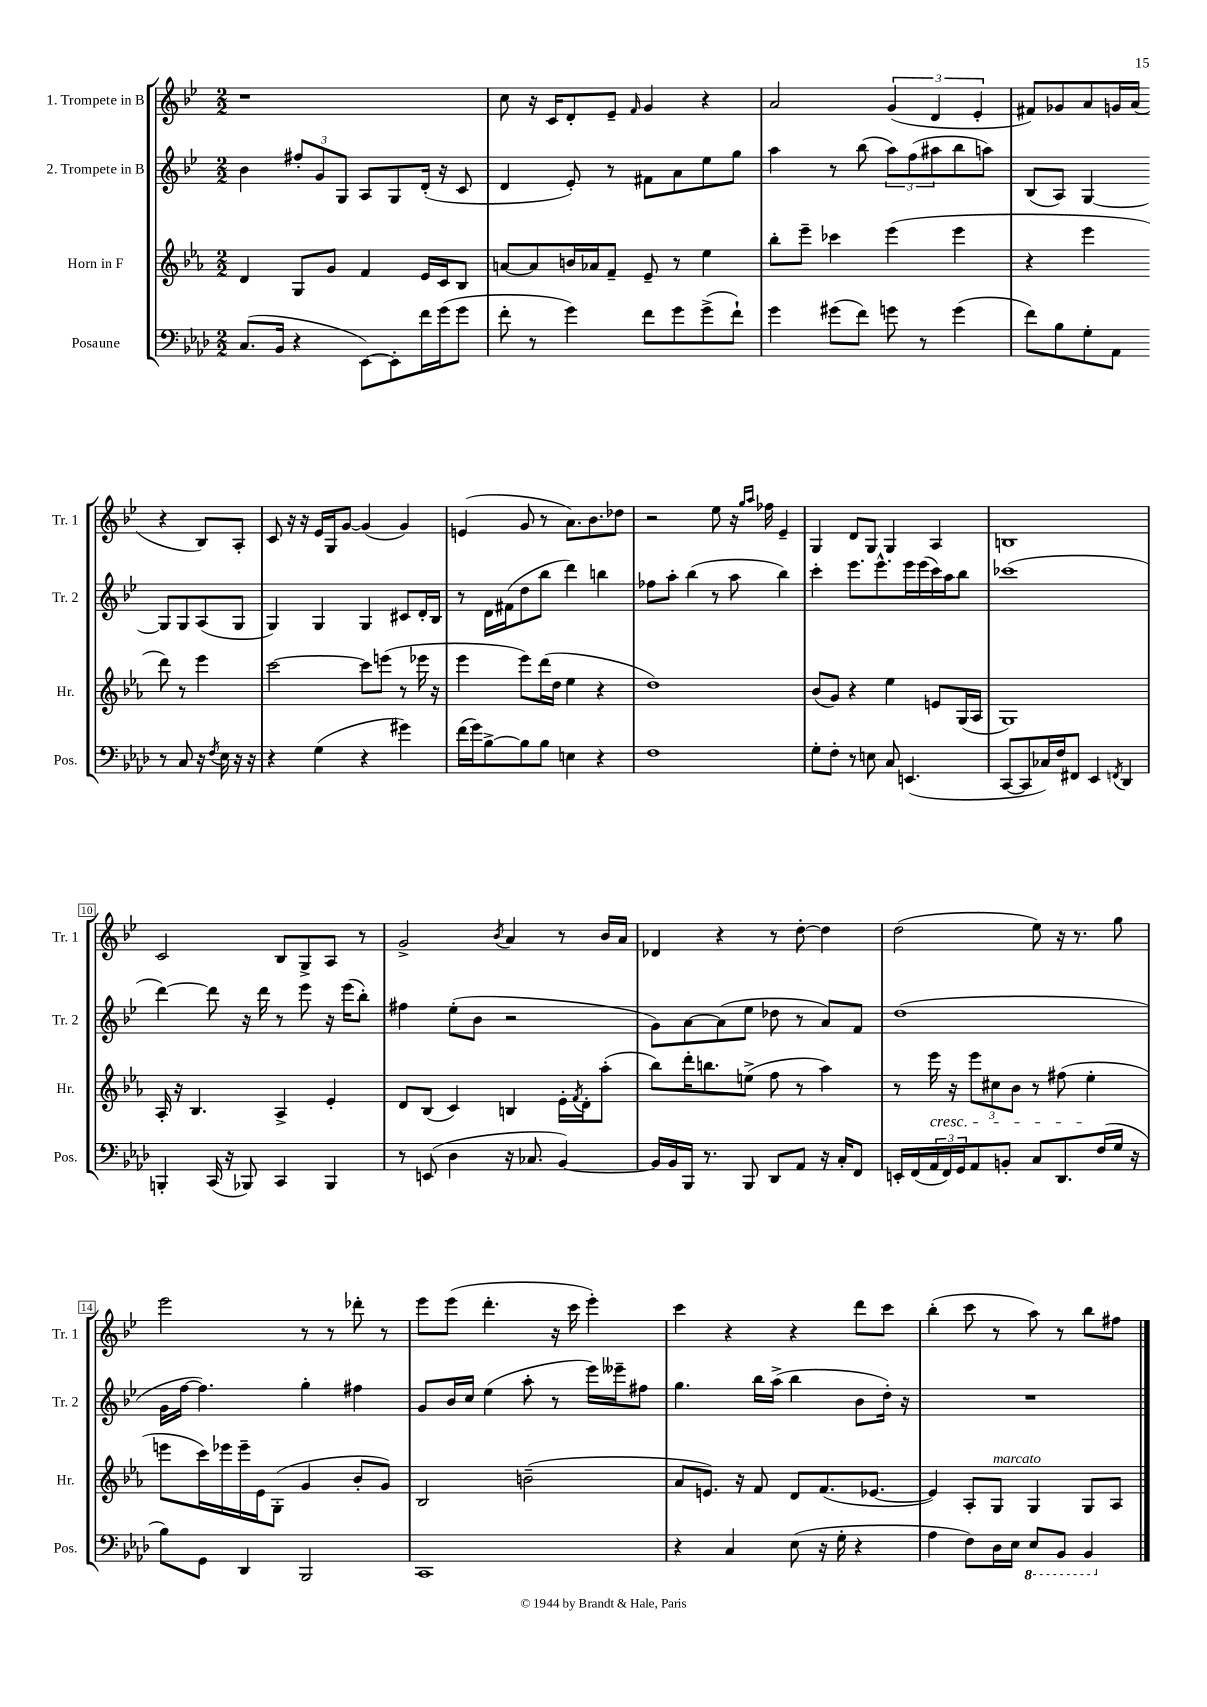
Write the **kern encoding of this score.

**kern	**kern	**kern	**kern
*part4	*part3	*part2	*part1
*staff4	*staff3	*staff2	*staff1
*I"Posaune	*I"Horn in F	*I"2. Trompete in B	*I"1. Trompete in B
*I'Pos.	*I'Hr.	*I'Tr. 2	*I'Tr. 1
*clefF4	*clefG2	*clefG2	*clefG2
*k[b-e-a-d-]	*k[b-e-a-]	*k[b-e-]	*k[b-e-]
*M2/2	*M2/2	*M2/2	*M2/2
=1	=1	=1	=1
(8.C/L	4d/	4b-\	1r
16BB-/Jk	.	.	.
4r	8G/L	12ff#X'/L	.
.	.	12g/	.
.	8g/J	.	.
.	.	12G/J	.
[8EE-\L)	4f/	8A/L	.
8EE-'\]	.	8G/	.
16f\L	16e-/LL	(16d'/Jk	.
(16g\J	16c/J	16r	.
8g\J	8B-/J	8c/	.
=2	=2	=2	=2
8f'\	[8an/L	4d/	8cc\
8r	8a/]	.	16r
.	.	.	16c/KL
4g\)	16bn/L	8e-'/)	8d'/
.	16a-X/J	.	.
.	8f~/J	8r	8e-~/J
.	.	.	16qqf/
8f\L	8e-~/	8f#X\L	4g/
8g\	8r	8a\	.
(8g^\	4ee-\	8ee-\	4r
8f`\J)	.	8gg\J	.
=3	=3	=3	=3
4g\	8bb-'\L	4aa\	2a/
.	8eee-~\J	.	.
(8g#X\L	4ccc-X\	8r	.
8f\J)	.	(8bb-\	.
8gn\	(4eee-\	12aa\L)	(6g/
.	.	(12ff\	.
8r	.	.	.
.	.	12aa#X\	6d/
(4g\	4eee-\	8bb-\	.
.	.	.	6e-'/
.	.	8aan\J)	.
=4	=4	=4	=4
8f\L)	4r	(8B-/L	8f#X/L)
8B-\	.	8A/J)	8g-X/
8G'\	4eee-\	[4G/	8a/
8AA-\J	.	.	16gn/L
.	.	.	(16a/JJ
8r	8ddd\)	8G/L]	4r
8C/	8r	8G/	.
16r	4eee-\	(8A/	8B-/L)
8qF/	.	.	.
16E-\	.	.	.
16r	.	8G/J	8A'/J
16r	.	.	.
!!LO:LB:g=z
=5	=5	=5	=5
4r	[2ccc\	4G/)	8c/
.	.	.	16r
.	.	.	16r
(4G\	.	4G/	16e-/LL
.	.	.	16G/J
.	.	.	[8g/J
4r	8ccc\L]	4G/	(4g/]
.	(8eeen\J	.	.
4g#X\)	8r	8c#X/L	4g/)
.	16eee-X\	16d'/L	.
.	16r	16B-/JJ	.
=6	=6	=6	=6
(16f\LL	4eee-\	8r	(4en/
16g\J)	.	.	.
[8B-^\	.	16d\LL	.
.	.	(16f#X\J	.
8B-\]	8eee-\L)	8dd\	8g/
8B-\J	(16ddd\L	8bb-\J	8r
.	16dd\JJ	.	.
4En\	4ee-\	4ddd\)	8.a\L)
.	.	.	8.b-\
4r	4r	4bbn\	.
.	.	.	8dd-X\J
=7	=7	=7	=7
1F	1dd)	8ff-X\L	2r
.	.	8aa'\J	.
.	.	(4bb-\	.
.	.	8r	8ee-\
.	.	8aa\	16r
.	.	.	16qqgg/LL
.	.	.	16qqaa/JJ
.	.	.	16ff-X\
.	.	4bb-\)	4e-~/
=8	=8	=8	=8
8G'\L	(8b-/L	4ccc'\	4G/
8F'\J	8g/J)	.	.
8r	4r	8.eee-\L	8d/L
8En\	.	.	8G/J
.	.	8.eee-^^\	.
8C/	4ee-\	.	4G/
(4.EEn/	.	16eee-\L	.
.	.	(16eee-\	.
.	8en/L	16ccc\)	4A/
.	.	16aa\J	.
.	(16G/L	8bb-\J	.
.	16A-/JJ	.	.
=9	=9	=9	=9
[8CC/L	1G)	(1ccc-X	1Bn
8CC/]	.	.	.
16C-X/L)	.	.	.
16F/J	.	.	.
8FF#X/J	.	.	.
4EE-/	.	.	.
8qFFn/	.	.	.
4DD-/	.	.	.
!!LO:LB:g=z
=10	=10	=10	=10
4BBBn'/	16A-'/	[4ddd\)	2c/
.	16r	.	.
.	4.B-/	.	.
(16CC/	.	8ddd\]	.
16r	.	.	.
8BBB-X/)	.	16r	.
.	.	16ddd\	.
4CC/	4A-^/	8r	8B-/L
.	.	8eee-\	8G^/
4BBB-/	4e-'/	16r	8A/J
.	.	(16eee-\KL	.
.	.	8bb-'\J)	8r
=11	=11	=11	=11
8r	8d/L	4ff#X\	2g^/
(8EEn/	(8B-/J	.	.
4D-\	4c/)	(8ee-'\L	.
.	.	8b-\J	.
.	.	.	8qb-/
16r	4Bn/	2r	4a/
8.C-X/	.	.	.
[4BB-/)	16e-'\LL	.	8r
.	8qf/	.	.
.	16d'\J	.	.
.	(8aa-'\J	.	16b-/LL
.	.	.	16a/JJ
=12	=12	=12	=12
16BB-/LL]	8bb-\L)	8g\L)	4d-X/
16BB-/	.	.	.
16BBB-/JJ	16ddd'\K	[8a\	.
8.r	8.bbn\	.	.
.	.	(8a\]	4r
8BBB-/	(8een^\J	8ee-\J	.
8DD-/L	8ff\	8dd-X\	8r
8AA-/J	8r	8r	[8dd'\
16r	4aa-\)	8a/L)	4dd\]
16C'/KL	.	.	.
8FF/J	.	8f/J	.
=13	=13	=13	=13
16EEn'/LL	8r	(1dd	(2dd\
(16FF/	.	.	.
!	!LO:TX:b:i:t=cresc.	!	!
24AA-/	16eee-\	.	.
24FF/)	.	.	.
.	16r	.	.
24GG/J	.	.	.
8AA-/	12eee-\L	.	.
.	12cc#X\	.	.
8BBn'/J	.	.	.
.	12b-\J	.	.
8C/L	8r	.	8ee-\)
8.DD-/	(8ff#X\	.	16r
.	.	.	8.r
.	4ee-'\	.	.
(16F/L	.	.	.
16G/JJ	.	.	8gg\
16r	.	.	.
!!LO:LB:g=z
=14	=14	=14	=14
8B-\L)	8eeen\L	16g\LL	2eee-\
.	.	[16ff\JJ	.
8GG\J	16ccc\L)	4.ff\])	.
.	16eee-X\	.	.
4DD-/	16eee-~\	.	.
.	16e-\J	.	.
.	(8G'\J	.	.
2BBB-/	4g/	4gg'\	8r
.	.	.	8r
.	8b-'/L	4ff#X\	8ddd-X'\
.	8g/J)	.	8r
=15	=15	=15	=15
1CC	2B-/	8g/L	8eee-\L
.	.	16b-/L	(8eee-\J
.	.	16cc/JJ	.
.	.	(4ee-\	4.ddd'\
.	(2bn~\	8aa'\	.
.	.	8r	16r
.	.	.	16ccc\
.	.	16eee-\LL)	4eee-'\)
.	.	16eee--X~\J	.
.	.	8ff#X\J	.
=16	=16	=16	=16
4r	8a-/L	4.gg\	4ccc\
.	8.en/J)	.	.
4C/	.	.	4r
.	16r	.	.
.	8f/	16bb-\LL	.
.	.	(16aa^\JJ	.
(8E-\	8d/L	4bb-\	4r
16r	(8.f/	.	.
16G'\	.	.	.
4r	.	8b-\L	8ddd\L
.	[8.e-X/J	.	.
.	.	16dd'\Jk)	8ccc\J
.	.	16r	.
=17	=17	=17	=17
4A-\	4e-/])	1r	(4bb-'\
8F\L)	8A-'/L	.	8ccc\
!	!LO:TX:a:i:t=marcato	!	!
16D-\L	8G/J	.	8r
16E-\JJ	.	.	.
*8ba	*	*	*
8EE-/L	4G/	.	8aa\)
8BBB-/J	.	.	8r
4BBB-/	8G/L	.	8bb-\L
.	8A-/J	.	8ff#X\J
*X8ba	*	*	*
==	==	==	==
*-	*-	*-	*-
